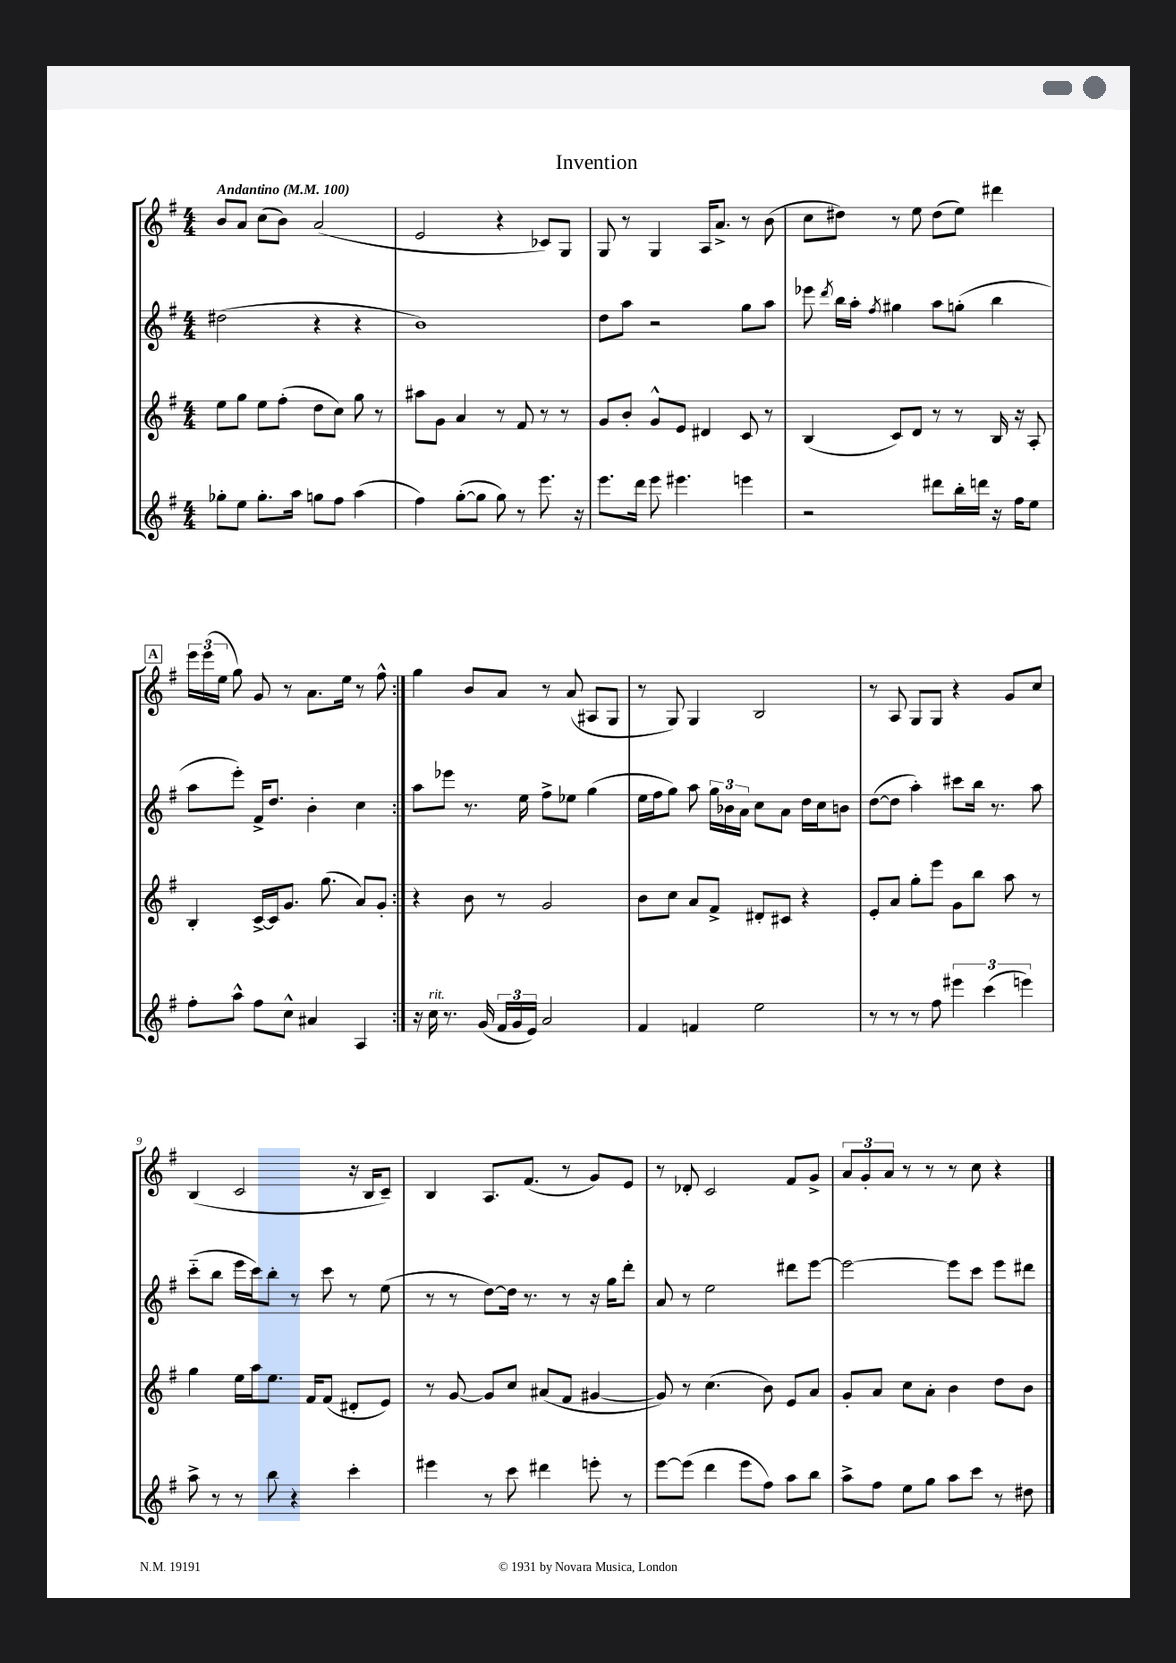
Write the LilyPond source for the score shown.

\header { title = "Invention" }
<<
\new StaffGroup <<
\new Staff = "s0" {
    \clef treble \key g \major \numericTimeSignature \time 4/4 \tempo "Andantino" 4 = 100
    \autoBeamOff \repeat volta 2 { b'8[ a'8] c''8[( b'8]) a'2( |
    e'2 r4 ces'8[) g8] |
    g8 r8 g4 a16[ a'8.]-> r8 b'8( |
    c''8[ dis''8]) r8 e''8 dis''8[( e''8]) dis'''4 |
    \mark \markup { \box "A" } \tuplet 3/2 { e'''16[ e'''16( e''16] } g''8) g'8 r8 a'8.[ e''16] r8 fis''8-^ | }
    g''4 b'8[ a'8] r8 a'8( ais8[ g8] |
    r8 g8) g4 b2 |
    r8 a8 g8[ g8] r4 g'8[ c''8] |
    b4( c'2 r16 b16[ c'8]--) |
    b4 a8.[ fis'8.]( r8 g'8[) e'8] |
    r8 des'8-. c'2 fis'8[ g'8]-> |
    \tuplet 3/2 { a'8[ g'8-. a'8] } r8 r8 r8 c''8 r4 \bar "|." |
}
\new Staff = "s1" {
    \clef treble \key g \major \numericTimeSignature \time 4/4
    \autoBeamOff \repeat volta 2 { dis''2( r4 r4 |
    b'1) |
    d''8[ a''8] r2 g''8[ a''8] |
    ees'''8 \acciaccatura { d'''8 } b''16[ a''16]-. \acciaccatura { fis''8 } gis''4 a''8[ g''8]-.( b''4 |
    \mark \markup { \box "A" } a''8[ e'''8]-.) fis'16[-> d''8.] b'4-. c''4 | }
    a''8[ ees'''8] r8. e''16 fis''8[-> ees''8] g''4( |
    e''16[ fis''16 g''8]) a''8 \tuplet 3/2 { g''16[ bes'16 a'16] } c''8[ a'8] d''16[ c''16 b'8] |
    d''8[~( d''8] a''4-.) cis'''8[ b''16] r8. a''8 |
    c'''8[-_( b''8] e'''16[ c'''16) b''8]-. r8 c'''8 r8 e''8( |
    r8 r8 d''8[~) d''16] r8. r8 r16 g''16[ d'''8]-. |
    a'8 r8 e''2 dis'''8[ e'''8]~ |
    e'''2~ e'''8[ c'''8] e'''8[ dis'''8] \bar "|." |
}
\new Staff = "s2" {
    \clef treble \key g \major \numericTimeSignature \time 4/4
    \autoBeamOff \repeat volta 2 { e''8[ g''8] e''8[ fis''8]-.( d''8[ c''8]) g''8 r8 |
    ais''8[ g'8] a'4 r8 fis'8 r8 r8 |
    g'8[ b'8]-. g'8[-^ e'8] dis'4 c'8 r8 |
    b4( c'8[) d'8] r8 r8 b16 r16 a8-. |
    \mark \markup { \box "A" } b4-. c'16[~-> c'16 g'8.] g''8.( a'8[) g'8]-. | }
    r4 b'8 r8 g'2 |
    b'8[ c''8] a'8[ fis'8]-> dis'8[-. cis'8] r4 |
    e'8[-. a'8] g''8[-. e'''8] g'8[ b''8] a''8 r8 |
    g''4 e''16[ a''16 e''8.] fis'16[ fis'8]( dis'8[-. e'8]) |
    r8 g'8~ g'8[ c''8] ais'8[( fis'8] gis'4~ |
    gis'8) r8 c''4.( b'8) e'8[ a'8] |
    g'8[-. a'8] c''8[ a'8]-. b'4 d''8[ b'8] \bar "|." |
}
\new Staff = "s3" {
    \clef treble \key g \major \numericTimeSignature \time 4/4
    \autoBeamOff \repeat volta 2 { ges''8[-. e''8] ges''8.[-. a''16] g''8[ fis''8] a''4( |
    fis''4) g''8[~-.( g''8] g''8) r8 e'''8. r16 |
    e'''8.[ d'''16] e'''8 eis'''4. e'''4 |
    r2 dis'''8[ b''16-. d'''16] r16 fis''16[ e''8] |
    \mark \markup { \box "A" } fis''8[-. a''8]-^ fis''8[ c''8]-^ ais'4 a4 | }
    r16 c''16^\markup { \italic "rit." } r8. g'16( \tuplet 3/2 { fis'16[ g'16 e'16]) } a'2 |
    fis'4 f'4 e''2 |
    r8 r8 r8 fis''8 \tuplet 3/2 { eis'''4 c'''4( e'''4) } |
    a''8-> r8 r8 b''8 r4 c'''4-. |
    eis'''4 r8 c'''8 dis'''4 e'''8-. r8 |
    e'''8[~ e'''8]( d'''4 e'''8[ fis''8]) a''8[ b''8] |
    a''8[-> fis''8] e''8[ g''8] a''8[ c'''8] r8 dis''8 \bar "|." |
}
>>
>>
